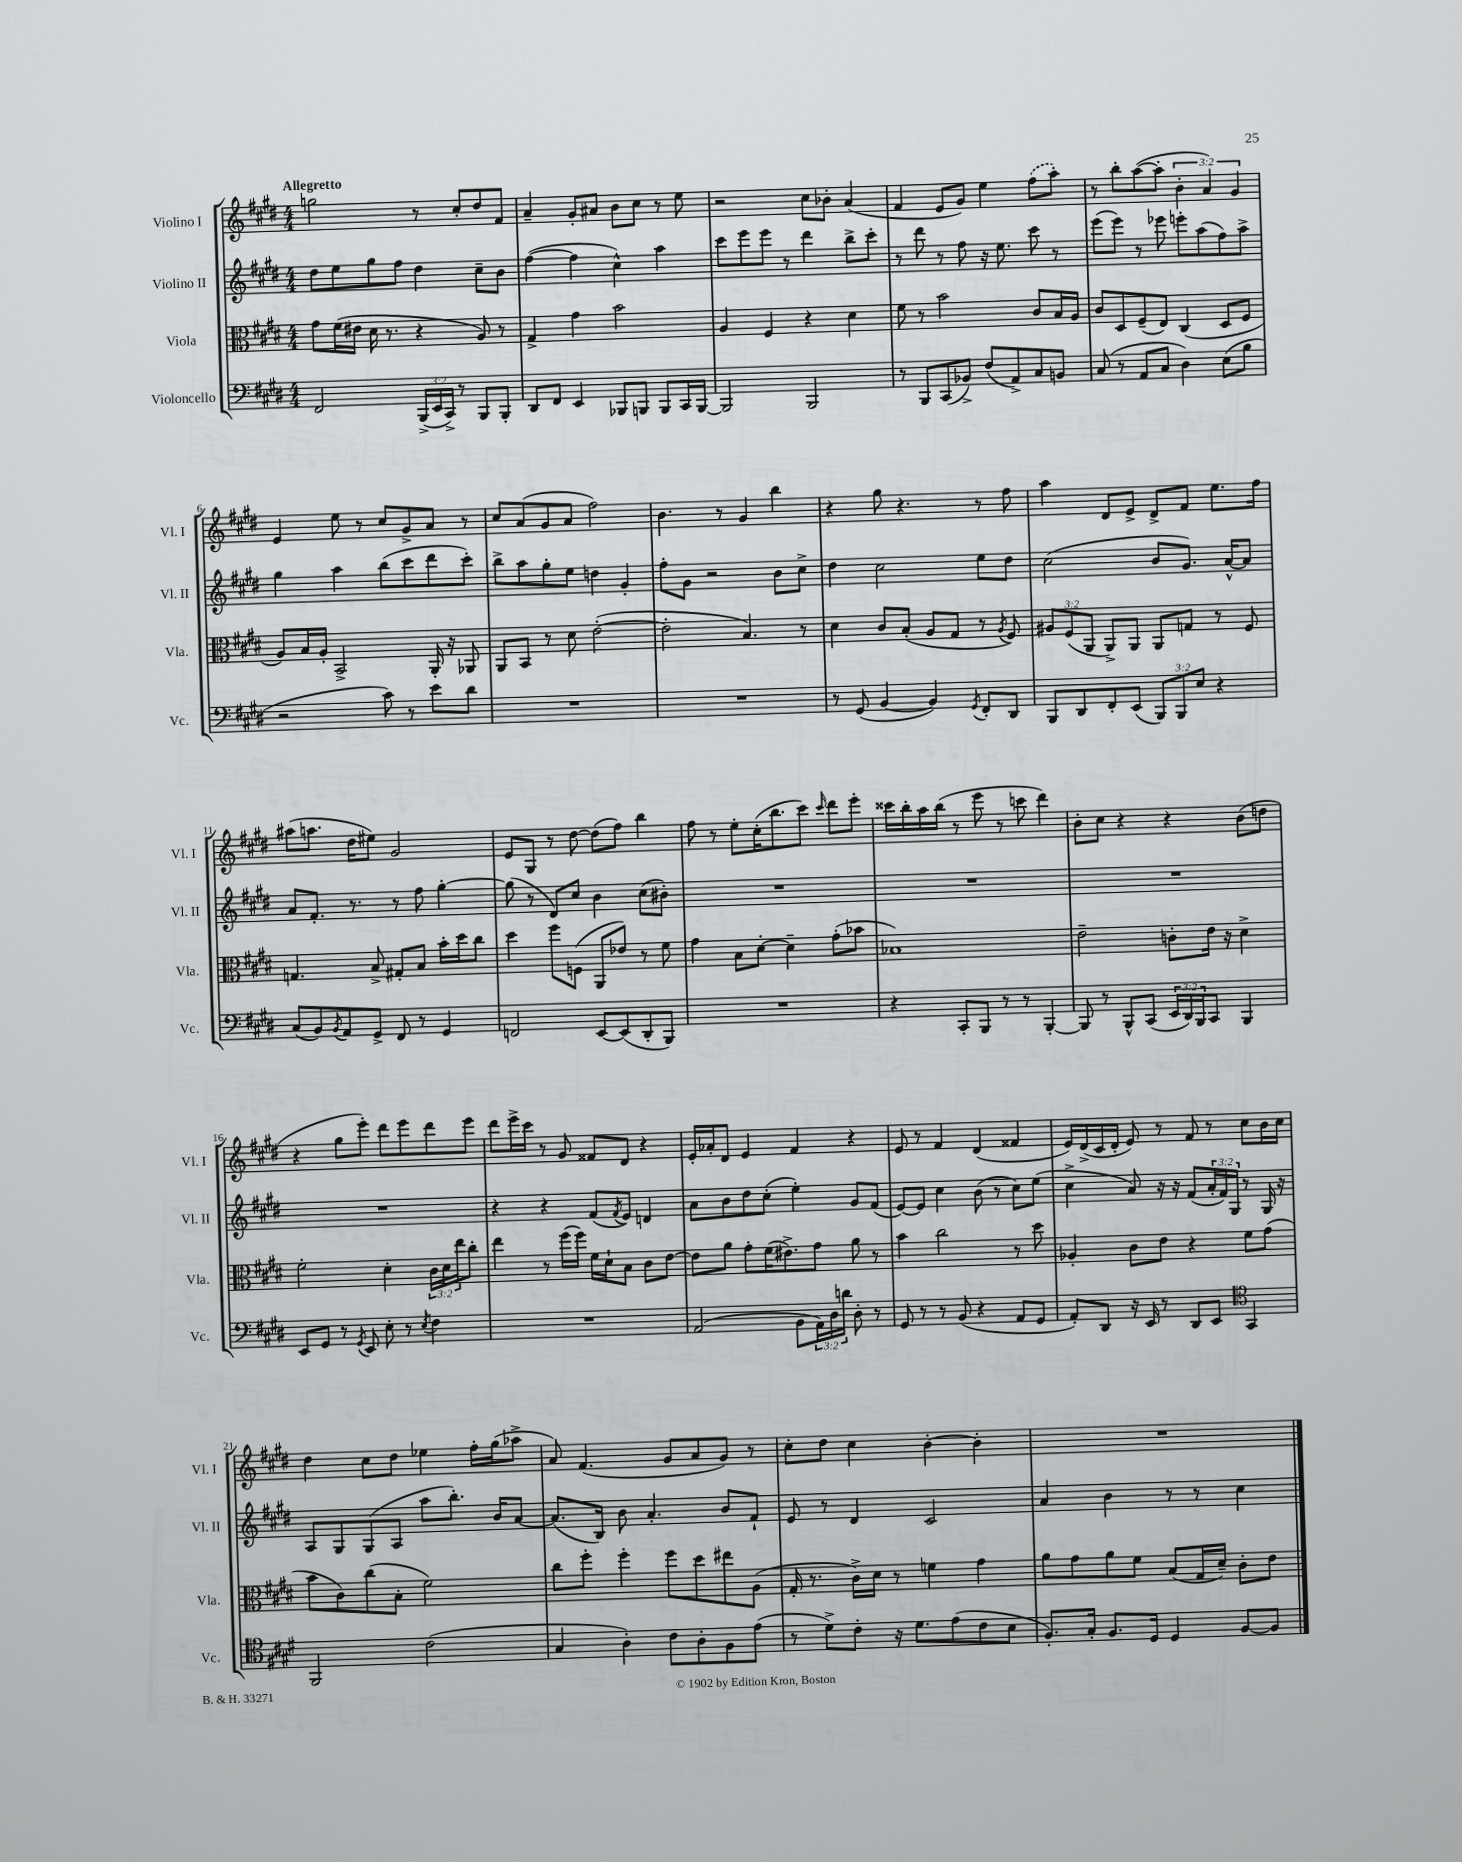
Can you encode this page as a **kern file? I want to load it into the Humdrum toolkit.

**kern	**kern	**kern	**kern
*part4	*part3	*part2	*part1
*staff4	*staff3	*staff2	*staff1
*I"Violoncello	*I"Viola	*I"Violino II	*I"Violino I
*I'Vc.	*I'Vla.	*I'Vl. II	*I'Vl. I
*clefF4	*clefC3	*clefG2	*clefG2
*k[f#c#g#d#]	*k[f#c#g#d#]	*k[f#c#g#d#]	*k[f#c#g#d#]
*M4/4	*M4/4	*M4/4	*M4/4
=1	=1	=1	=1
!	!	!	!LO:TX:a:B:t=Allegretto
2FF#/	8g#\L	8dd#\L	2ggn\
.	(16f#\L	8ee\	.
.	16e#X\JJ	.	.
.	16d#\	8gg#\	.
.	8.r	.	.
.	.	8ff#\J	.
(24BBB^/LL	4r	4dd#\	8r
24EE/	.	.	.
24CC#^/JJ)	.	.	.
8r	.	.	8cc#'/L
8BBB/L	8A/)	8cc#~\L	8dd#/
8BBB'/J	8r	8b\J	8f#/J
=2	=2	=2	=2
8DD#/L	4G#^/	([4ff#\	4a~/
8FF#/J	.	.	.
4EE/	4g#\	4ff#\]	8g#'/L
.	.	.	8a#X/J
8BBB-X/L	2b\	4cc#^^\)	8b\L
8BBBn/J	.	.	8cc#\J
8BBB/L	.	4aa\	8r
16CC#/L	.	.	8ee\
[16BBB/JJ	.	.	.
=3	=3	=3	=3
2BBB/]	4A/	8ccc#\L	2r
.	.	8eee\	.
.	4F#/	8eee\J	.
.	.	8r	.
2BBB/	4r	4ddd#\	8cc#\L
.	.	.	8b-X'\J
.	4d#\	8bb^\L	(4a/
.	.	8ccc#'\J	.
=4	=4	=4	=4
8r	8f#\	8r	4f#/
8BBB/L	8r	8ddd#\	.
(8CC#/	2b\	8r	8e/L
8BB-X^/J)	.	8ff#\	8g#/J)
(8F#/L	.	16r	4ee\
.	.	8.ee\	.
8AA^/)	.	.	.
8C#/	8c#/L	8ccc#\	(8ff#\L
8BBn/J	16B/L	8r	8aa'\J)
.	16A/JJ	.	.
=5	=5	=5	=5
(8C#/	8c#/L	(8eee\L	8r
8r	8D#/	8eee\J)	8bb'\L
8AA/L	(8F#~/	8r	([8aa\
8C#/J	8E/J)	8eee-X\	8aa'\J]
4D#\)	(4C#/	8eeen'\L	6b'\
.	.	(8aa\	.
.	.	.	6a/)
(8E\L	8D#/L	8ff#\)	.
.	.	.	6g#/
8B\J	8F#/J	8aa^\J	.
!!LO:LB:g=z
=6	=6	=6	=6
2r	8A/L)	4gg#\	4e/
.	16B/L	.	.
.	16A'/JJ	.	.
.	2BB^/	4aa\	8ee\
.	.	.	8r
8c#\)	.	(8bb\L	8cc#/L
8r	.	8ccc#\	8g#^/
8e\L	16AA'/	8ddd#\	8a/J
.	16r	.	.
8d#\J	8AA-X/	8ccc#'\J)	8r
=7	=7	=7	=7
1r	8AA/L	8bb^\L	8cc#/L
.	8BB/J	8aa\	(8a/
.	8r	8gg#'\	8g#/
.	8d#\	8ee\J	8a/J
.	([2e'\	4ddn\	2ff#\)
.	.	4g#'/	.
=8	=8	=8	=8
1r	2e'\]	8ff#'\L	4.b\
.	.	8g#\J	.
.	.	2r	.
.	.	.	8r
.	4.B/)	.	4g#/
.	.	8b\L	4bb\
.	8r	8cc#^\J	.
=9	=9	=9	=9
8r	4d#\	4dd#\	4r
(8GG#/	.	.	.
[4BB/	8c#/L	2cc#\	8gg#\
.	(8B'/J	.	4.r
4BB/])	8A/L	.	.
.	8G#/J	.	.
8qGG#/	.	.	.
8FF#'/L	8r	8ee\L	8r
.	8qA/	.	.
8DD#/J	8F#/)	8dd#\J	8ff#\
=10	=10	=10	=10
8BBB/L	12A#X/L	(2cc#\	4aa\
.	(12F#/	.	.
8DD#/	.	.	.
.	12AA/J	.	.
8FF#'/	8AA^/L)	.	8d#/L
(8EE/J	8AA/J	.	8e^/J
12BBB/L)	8AA/L	8b/L	8d#^/L
12BBB/	.	.	.
.	8Gn/J	8.g#/J)	8f#/J
12E/J	.	.	.
4r	8r	.	8.ee\L
.	.	[16a^^/KL	.
.	8F#/	8a/J]	.
.	.	.	16ff#\Jk
!!LO:LB:g=z
=11	=11	=11	=11
(8C#/L	4.Gn/	8a/L	(8aa#X\L
8BB/)	.	8.f#'/J	8.aan\J
8qBB/	.	.	.
8AA/	.	.	.
.	.	8.r	16dd#\KL
8GG#^/J	8B^/	.	8ee#X\J)
8FF#/	8G#X'/L	8r	2g#/
8r	8B/J	8ff#\	.
4GG#/	16b'\LL	[4gg#'\	.
.	16dd#\J	.	.
.	8cc#\J	.	.
=12	=12	=12	=12
2FFn/	4dd#\	(8gg#\]	8e/L
.	.	8r	8G#/J
.	8ff#\L	8d#/L)	8r
.	(8Fn\J	8cc#/J	[8dd#\
[8EE/L	8AA/L	4b\	(8dd#\L]
(8EE/]	8e-X/J)	.	8ff#\J)
8DD#'/	8r	(8cc#\L	4bb\
8BBB/J)	8f#\	8b#X'\J)	.
=13	=13	=13	=13
1r	4g#\	1r	8ff#\
.	.	.	8r
.	8B\L	.	8ee'\L
.	[8d#'\J	.	(16cc#'\K
.	.	.	8.bb\
.	4d#~\]	.	.
.	.	.	8ccc#\J)
.	.	.	16qqccc#/
.	(8g#'\L	.	8ddd#\L
.	8b-X\J	.	8eee'\J
=14	=14	=14	=14
4r	1B-X)	1r	16ccc##X\LL
.	.	.	16bb'\
.	.	.	16aa\
.	.	.	(16bb\JJ
8CC#'/L	.	.	8r
8BBB/J	.	.	8eee\
8r	.	.	8r
8r	.	.	8cccn\
[4BBB'/	.	.	4ddd#\)
=15	=15	=15	=15
8BBB/]	2e~\	1r	8b'\L
8r	.	.	8cc#\J
8BBB^^/L	.	.	4r
(8CC#/J	.	.	.
24EE/LL	8cn'\L	.	4r
24DD#/)	.	.	.
24BBB/J	.	.	.
8CC#/J	16e\Jk	.	.
.	16r	.	.
4BBB/	4d#^\	.	(8b\L
.	.	.	8ddn\J
!!LO:LB:g=z
=16	=16	=16	=16
8EE/L	2f#'\	1r	4r
8GG#/J	.	.	.
8r	.	.	8gg#\L
8qGG#/	.	.	.
8EE/	.	.	8eee'\J)
8E'\	4d#'\	.	8ddd#\L
8r	.	.	8eee\
8qE/	.	.	.
4F#\	24c#\LL	.	8ddd#\
.	24d#\	.	.
.	24ee\J	.	.
.	8cc#'\J	.	8eee\J
=17	=17	=17	=17
1r	4ee\	4r	8ddd#\L
.	.	.	16eee^\L
.	.	.	16ccc#\JJ
.	8r	4r	8r
.	(16ff#\LL	.	8g#/
.	16ff#\JJ)	.	.
.	16f#\LL	(8f#/L	8f##X/L
.	16d#`\J	.	.
.	.	8qf#/	.
.	8B\J	8e/J)	8d#/J
.	8c#\L	4dn/	4r
.	[8e\J	.	.
=18	=18	=18	=18
(2AA/	8e\L]	8a\L	16e'/LL
.	.	.	16a-X'/J
.	8a\J	8b\	8d#/J
.	8g#'\L	8dd#\	4e/
.	(16f#\K	(8cc#'\J	.
.	8.e#X^\)	.	.
8BB\L	.	4ee'\)	4f#/
24AA\L)	8g#\J	.	.
24D#\	.	.	.
24dn\JJ	.	.	.
8D#'\	8a\	8g#/L	4r
8r	8r	(8f#/J	.
=19	=19	=19	=19
8GG#/	4b\	[8e/L)	8e/
8r	.	8e/J]	8r
8r	2cc#\	4cc#\	4f#/
(8BB/	.	.	.
4r	.	(8b\	(4d#/
.	.	8r	.
8AA/L	8r	8cc#\L)	4f##X/
8GG#/J	8dd#\	(8ee\J	.
=20	=20	=20	=20
8AA'/L)	4A-X'/	4cc#^\	16e/LL)
.	.	.	(16d#^/
8DD#/J	.	.	16c#/
.	.	.	16d#'/JJ
16r	8c#\L	8a/)	8e/)
16EE/	.	.	.
8r	8e\J	16r	8r
.	.	16r	.
8DD#/L	4r	(8f#/L	8f#/
8EE/J	.	24a'/L	8r
.	.	24f#/)	.
.	.	24G#/JJ	.
*clefC4	*	*	*
4GG#/	8f#\L	8r	8cc#\L
.	(8g#\J	16G#/	16b\L
.	.	16r	16cc#\JJ
!!LO:LB:g=z
=21	=21	=21	=21
2FF#/	8b\L	8A/L	4dd#\
.	8c#\)	8G#/	.
.	(8cc#\	(8G#/	8cc#\L
.	8B'\J	8A/J	8dd#\J
(2c#\	2f#\)	8aa\L	4ee-X\
.	.	8.bb'\J)	.
.	.	.	16ff#'\LL
.	.	16b/KL	(16gg#\J
.	.	[8a/J	8aa-X^\J
=22	=22	=22	=22
4G#/	8cc#\L	(8.a/L]	8a/)
.	8ff#'\J	.	(4.f#/
.	.	16B/Jk)	.
4A'\)	4ff#'\	8b\	.
.	.	4.a'/	.
8c#\L	8ff#\L	.	8g#/L
8A'\	8dd#\	.	8a/
8F#\	8ee#X\	8b/L	8g#/J)
(8e\J	(8A\J	8f#`/J	8r
=23	=23	=23	=23
8r	16G#'/	8e/	8cc#'\L
.	8.r	.	.
8d#^\L)	.	8r	8dd#\J
8c#'\J	16c#^\LL)	4d#/	4cc#\
.	16d#\JJ	.	.
16r	8r	.	.
8.d#\L	.	.	.
.	4fn\	2c#/	[4b'\
(8e\	.	.	.
8c#\	4g#\	.	4b'\]
8B\J	.	.	.
=24	=24	=24	=24
8.F#'/L)	8a\L	4a/	1r
.	8g#\	.	.
16G#'/Jk	.	.	.
8.F#/L	8a\	4b\	.
.	8f#\J	.	.
16D#/Jk	.	.	.
4D#/	(8B/L	8r	.
.	16G#/L	8r	.
.	16d#~/JJ)	.	.
[8F#/L	8c#'\L	4cc#\	.
8F#/J]	8e\J	.	.
==	==	==	==
*-	*-	*-	*-
